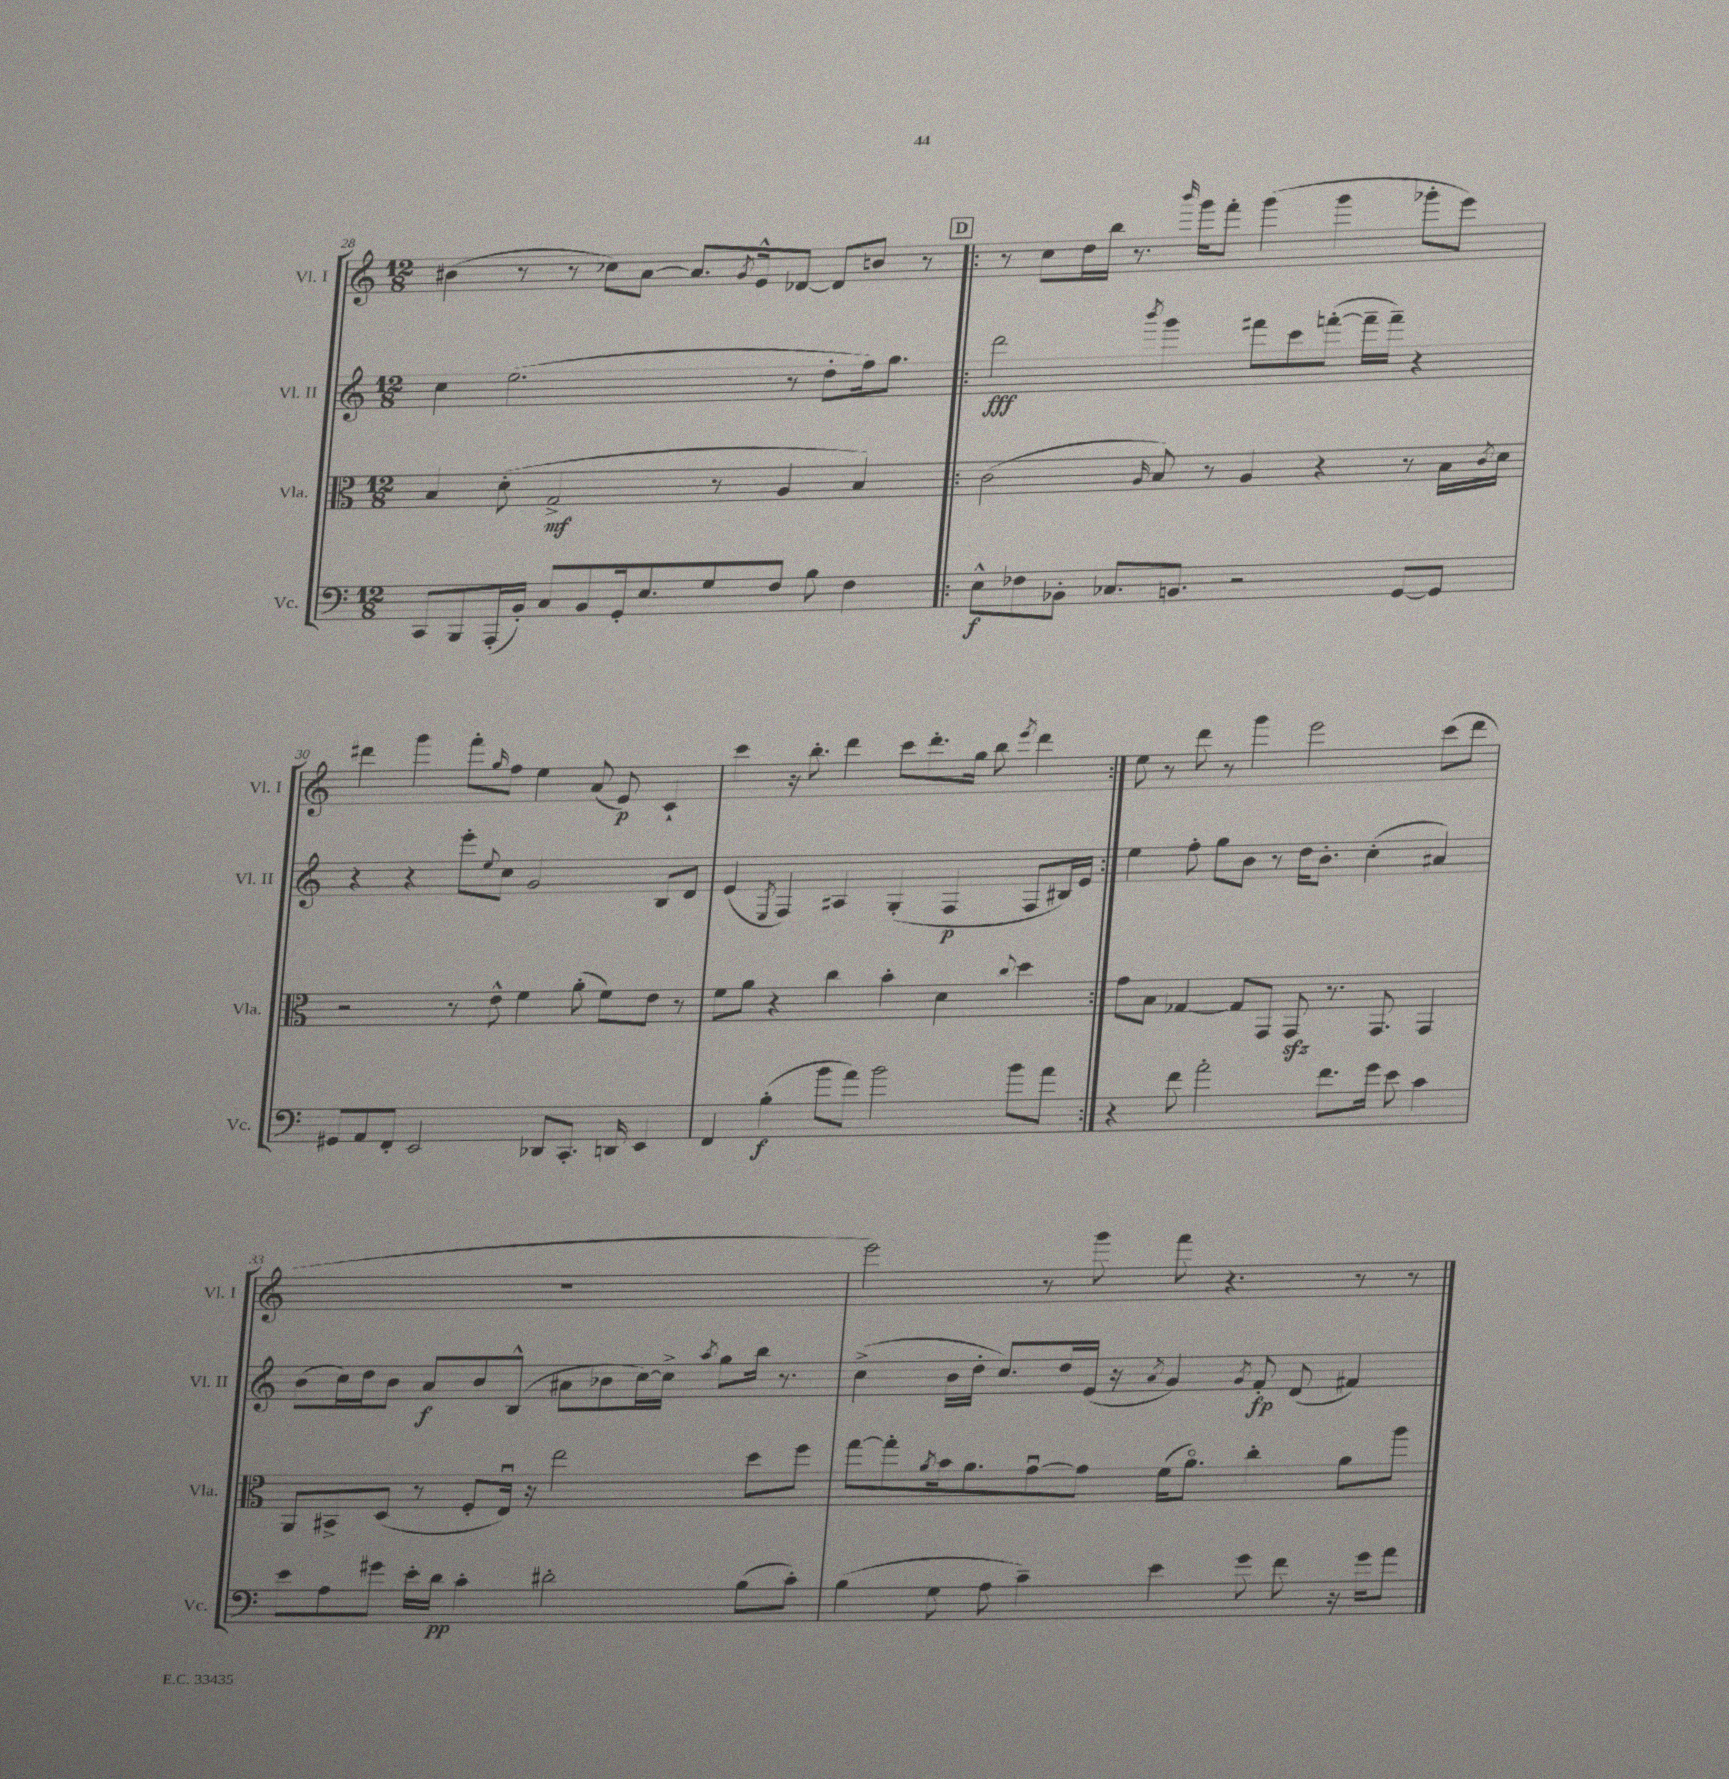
<<
\new StaffGroup <<
\new Staff = "s0" \with { instrumentName = "Vl. I" shortInstrumentName = "Vl. I" } {
    \clef treble \key c \major \numericTimeSignature \time 12/8
    bis'4( r8 r8 ces''8) a'8~ a'8. \acciaccatura { g'8 } e'16-^ des'8~ des'8 b'8 r8 |
    \repeat volta 2 { \mark \markup { \box "D" } r8 c''8 d''16 b''16 r8. \grace { b'''16 } g'''16 f'''8-. g'''4( g'''4 ges'''8-. e'''8) |
    dis'''4 g'''4 f'''8-. \grace { g''16 } f''8 e''4 a'8( e'8\p) c'4-! |
    c'''4 r16 b''8.-. d'''4 c'''8 d'''8.-. g''16 b''8 \acciaccatura { e'''8 } d'''4 | }
    e''8 r8 d'''8 r8 g'''4 e'''2 c'''8( d'''8 |
    R1. |
    e'''2) r8 g'''8 f'''8 r4. r8 r8 \bar "|." |
}
\new Staff = "s1" \with { instrumentName = "Vl. II" shortInstrumentName = "Vl. II" } {
    \clef treble \key c \major \numericTimeSignature \time 12/8
    c''4 e''2.( r8 d''8-. f''16) g''8. |
    \repeat volta 2 { \mark \markup { \box "D" } d'''2\fff \acciaccatura { b'''8 } g'''4 fis'''8 c'''8 f'''8~-.( f'''16-- f'''16--) r4 |
    r4 r4 e'''8-. \appoggiatura { e''8 } c''8 g'2 b8 d'8 |
    e'4( \acciaccatura { e8 } f4) ais4 g4-.( f4\p f8 bis16) e'16 | }
    e''4 f''8-. g''8 b'8 r8 d''16 b'8.-. c''4-.( ais'4) |
    b'8( c''16) d''16 b'8 a'8\f b'8 b8-^( ais'8 bes'8 c''16~) c''16-> \acciaccatura { a''8 } g''8 b''16 r8. |
    c''4->( b'16 d''16-. c''8.) d''16 e'16( r16 \acciaccatura { a'8 } g'4) \acciaccatura { g'8 } f'8-.\fp d'8( fis'4) \bar "|." |
}
\new Staff = "s2" \with { instrumentName = "Vla." shortInstrumentName = "Vla." } {
    \clef alto \key c \major \numericTimeSignature \time 12/8
    b4 d'8-.( g2->\mf r8 a4 b4) |
    \repeat volta 2 { \mark \markup { \box "D" } c'2( \grace { a16 } b8) r8 a4 r4 r8 b16 \acciaccatura { c'8 } d'16 |
    r2 r8 e'8-^ f'4 a'8-.( f'8) e'8 r8 |
    f'8 a'8 r4 c''4 b'4-. d'4 \appoggiatura { c''8 } d''4 | }
    g'8 b8 ges4~ ges8 g,8 g,8\sfz r8. g,8. g,4 |
    a,8 bis,8-> d8( r8 f8-. e16\downbow) r16 e''2 d''8 f''8 |
    g''8~ g''8-. \acciaccatura { a'8 } b'16 a'8. g'8~\downbow g'8 f'16( a'8.\flageolet) c''4-. a'8 a''8 \bar "|." |
}
\new Staff = "s3" \with { instrumentName = "Vc." shortInstrumentName = "Vc." } {
    \clef bass \key c \major \numericTimeSignature \time 12/8
    c,8 b,,8 a,,16-.( b,16-.) c8 b,8 g,16-. e8. g8 f8 b8 f4 |
    \repeat volta 2 { \mark \markup { \box "D" } e8-^\f fes8 bes,8-. ces8. b,8. r2 g,8~ g,8 |
    gis,8 a,8 f,8-. e,2 des,8 c,8.-. d,16 e,4 |
    f,4 b4-.\f( b'8 a'8) b'2 b'8 a'8 | }
    r4 f'8 a'2-. f'8. g'16 e'8 c'4 |
    e'8 a8 gis'8 e'16-. d'16\pp c'4-. dis'2-. b8( c'8-.) |
    b4( g8 a8 c'4--) e'4 g'8 f'8 r16 g'16 a'8 \bar "|." |
}
>>
>>
\layout { \context { \Score currentBarNumber = #28 } }
